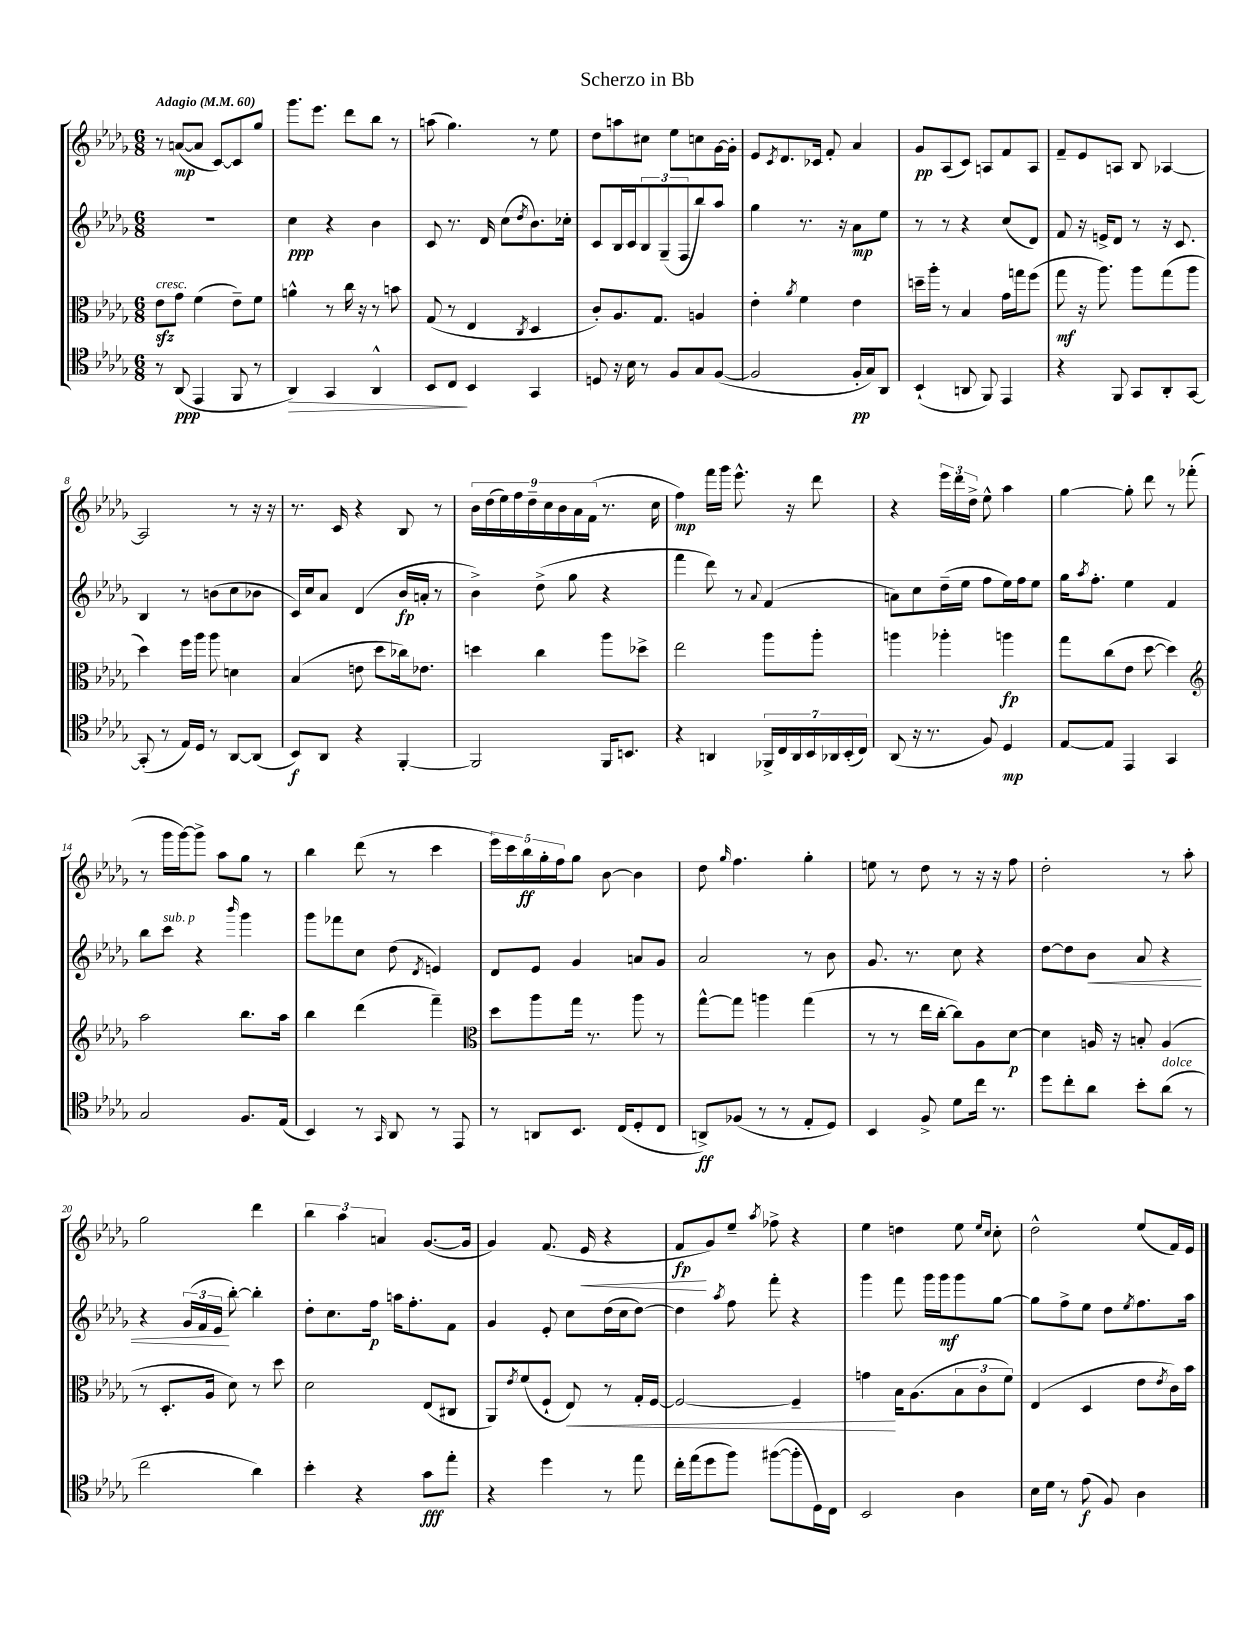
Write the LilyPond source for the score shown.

\header { title = "Scherzo in Bb" }
<<
\new StaffGroup <<
\new Staff = "s0" {
    \clef treble \key des \major \numericTimeSignature \time 6/8 \tempo "Adagio" 4 = 60
    r8 a'8~\mp( a'8 c'8~) c'8 ges''8 |
    ges'''8. ees'''8. des'''8 bes''8 r8 |
    a''8( ges''4.) r8 ees''8 |
    des''8 a''8 cis''8 ees''8 c''8 ges'16~ ges'16-. |
    ees'8 \acciaccatura { c'8 } des'8. ces'16 f'8-. aes'4 |
    ges'8\pp aes8( c'8) a8 f'8 a8 |
    f'8-- ees'8 a8 bes8 aes4~ |
    aes2 r8 r16 r16 |
    r8. c'16 r4 bes8 r8 |
    \tuplet 9/8 { bes'16 des''16( ees''16) f''16 des''16-- c''16 bes'16 aes'16 f'16( } r8. c''16 |
    f''4\mp) f'''16 ges'''16 ees'''8.-^ r16 des'''8 |
    r4 \tuplet 3/2 { ees'''16 des'''16 des''16-> } ees''8-^ aes''4 |
    ges''4~ ges''8-. des'''8 r8 fes'''8-.( |
    r8 ges'''16 ges'''16~) ges'''8-> aes''8 ges''8 r8 |
    bes''4 des'''8( r8 c'''4 |
    \tuplet 5/4 { ees'''16) c'''16 bes''16\ff ges''16-. f''16 } ges''8 bes'8~ bes'4 |
    des''8 \grace { ges''16 } f''4. ges''4-. |
    e''8 r8 des''8 r8 r16 r16 f''8 |
    des''2-. r8 aes''8-. |
    ges''2 des'''4 |
    \tuplet 3/2 { bes''4 aes''4 a'4 } ges'8.~( ges'16 |
    ges'4) f'8.( ees'16\< r4 |
    f'8\fp\! ges'8) ees''8-- \acciaccatura { aes''8 } fes''8-> r4 |
    ees''4 d''4 ees''8 \grace { ees''16 c''16 } c''8-. |
    des''2-^ ees''8( f'16) ees'16 \bar "|." |
}
\new Staff = "s1" {
    \clef treble \key des \major \numericTimeSignature \time 6/8
    R2. |
    c''4\ppp r4 bes'4 |
    c'8 r8. des'16 c''8( \acciaccatura { des''8 } bes'8.) ces''16-. |
    c'8 bes16 c'16 \tuplet 3/2 { bes8 ges8--( f8 } bes''8) aes''8 |
    ges''4 r8. r16 aes'8\mp ees''8 |
    r8 r8 r4 c''8( des'8) |
    f'8 r16 e'16-> des'8 r8 r16 c'8. |
    bes4 r8 b'8( c''8 bes'8 |
    c'16) c''16 aes'8 des'4( bes'16\fp a'16-. r8 |
    bes'4->) des''8->( ges''8 r4 |
    f'''4 des'''8) r8 \appoggiatura { aes'8 } f'4( |
    a'8) c''8 des''16--( ees''16 f''8 ees''16) f''16 ees''8 |
    ges''16 \acciaccatura { aes''8 } f''8.-. ees''4 f'4 |
    bes''8 c'''8^\markup { \italic "sub. p" } r4 \grace { bes'''16 } ges'''4 |
    ges'''8 fes'''8 c''8 des''8( \acciaccatura { des'8 } e'4) |
    des'8 ees'8 ges'4 a'8 ges'8 |
    aes'2 r8 bes'8 |
    ges'8. r8. c''8 r4 |
    des''8~ des''8 bes'8\< aes'8 r4 |
    r4 \tuplet 3/2 { ges'16( f'16 ees'16\! } bes''8~-.) bes''4-. |
    des''8-. c''8. f''16\p a''16 f''8.-. f'8 |
    ges'4 ees'8-. c''8 des''16( c''16 des''8~) |
    des''4 \acciaccatura { aes''8 } f''8 f'''8-. r4 |
    ges'''4 f'''8 ges'''16 ges'''16\mf ges'''8 ges''8~ |
    ges''8 f''8-> ees''8 des''8 \acciaccatura { ees''8 } f''8. aes''16 \bar "|." |
}
\new Staff = "s2" {
    \clef alto \key des \major \numericTimeSignature \time 6/8
    ees'8\sfz^\markup { \italic "cresc." } ges'8 f'4( ees'8--) f'8 |
    a'4-^ r8 c''16 r16 r8 b'8 |
    ges8( r8 ees4 \acciaccatura { c8 } des4 |
    c'8-.) aes8. ges8. a4 |
    ees'4-. \acciaccatura { aes'8 } f'4 ees'4 |
    d''16-- aes''16-. r8 bes4 ges'16 g''16 f''8( |
    ges''8\mf r16 aes''8.) aes''8 ges''8( aes''8 |
    des''4) f''16 aes''16 aes''8 d'4 |
    bes4( e'8 des''8 ces''16) ees'8. |
    d''4 c''4 aes''8 des''8-> |
    ees''2 aes''8 aes''8-. |
    a''4 aes''4-. a''4\fp |
    ges''8 c''8( ees'8 des''8~ des''4) |
    \clef treble aes''2 bes''8. aes''16 |
    bes''4 des'''4( f'''4--) |
    \clef alto des''8 aes''8 ges''16 r8. aes''8 r8 |
    ges''8~-^ ges''8 a''4 ges''4( |
    r8 r8 ees''16 c''16~-. c''8) aes8 des'8~\p |
    des'4 a16 r16 b8-. a4( |
    r8 des8.-. aes16 des'8) r8 des''8 |
    des'2 ees8( cis8 |
    aes,8) \acciaccatura { ees'8 } f'8( f8-! ees8\<) r8 ges16-. f16~ |
    f2~ f4-- |
    g'4\! bes16 aes8.( \tuplet 3/2 { bes8 c'8 f'8) } |
    ees4( des4 ees'8 \acciaccatura { ees'8 } c'16) bes'16 \bar "|." |
}
\new Staff = "s3" {
    \clef tenor \key des \major \numericTimeSignature \time 6/8
    r8 aes,8\ppp( ees,4 f,8 r8 |
    aes,4\>) ges,4 aes,4-^ |
    bes,8 c8\! bes,4 ges,4 |
    d8 r16 bes16 r8 f8 ges8 f8~( |
    f2 f16-.\pp ges16) aes,8 |
    bes,4-!( a,8 f,8) ees,4 |
    r4 f,8 ges,8 aes,8-. ges,8~ |
    ges,8-.( r8 ees16) des16 r8 aes,8~ aes,8( |
    bes,8\f) aes,8 r4 f,4~-. |
    f,2 f,16 b,8. |
    r4 a,4 \tuplet 7/4 { fes,16-> c16 a,16 bes,16 aes,16 bes,16-.( c16) } |
    aes,8( r16 r8. f8) des4\mp |
    ees8~ ees8 ees,4 ges,4 |
    ges2 f8. ees16( |
    bes,4) r8 \grace { ges,16 } aes,8 r8 ees,8 |
    r8 a,8 bes,8. c16( des8-. c8 |
    a,8->\ff) fes8( r8 r8 ees8-. des8) |
    bes,4 f8-> des'8 c''16 r8. |
    des''8 c''8-. aes'8 bes'8-. aes'8^\markup { \italic "dolce" }( r8 |
    c''2 aes'4) |
    bes'4-. r4 ges'8\fff ees''8-. |
    r4 des''4 r8 ees''8 |
    c''16-. ees''16( des''8 f''8) fis''8~( fis''8-. des16) c16 |
    bes,2 aes4 |
    bes16 des'16 r8 ees'8\f( f8) aes4 \bar "|." |
}
>>
>>
